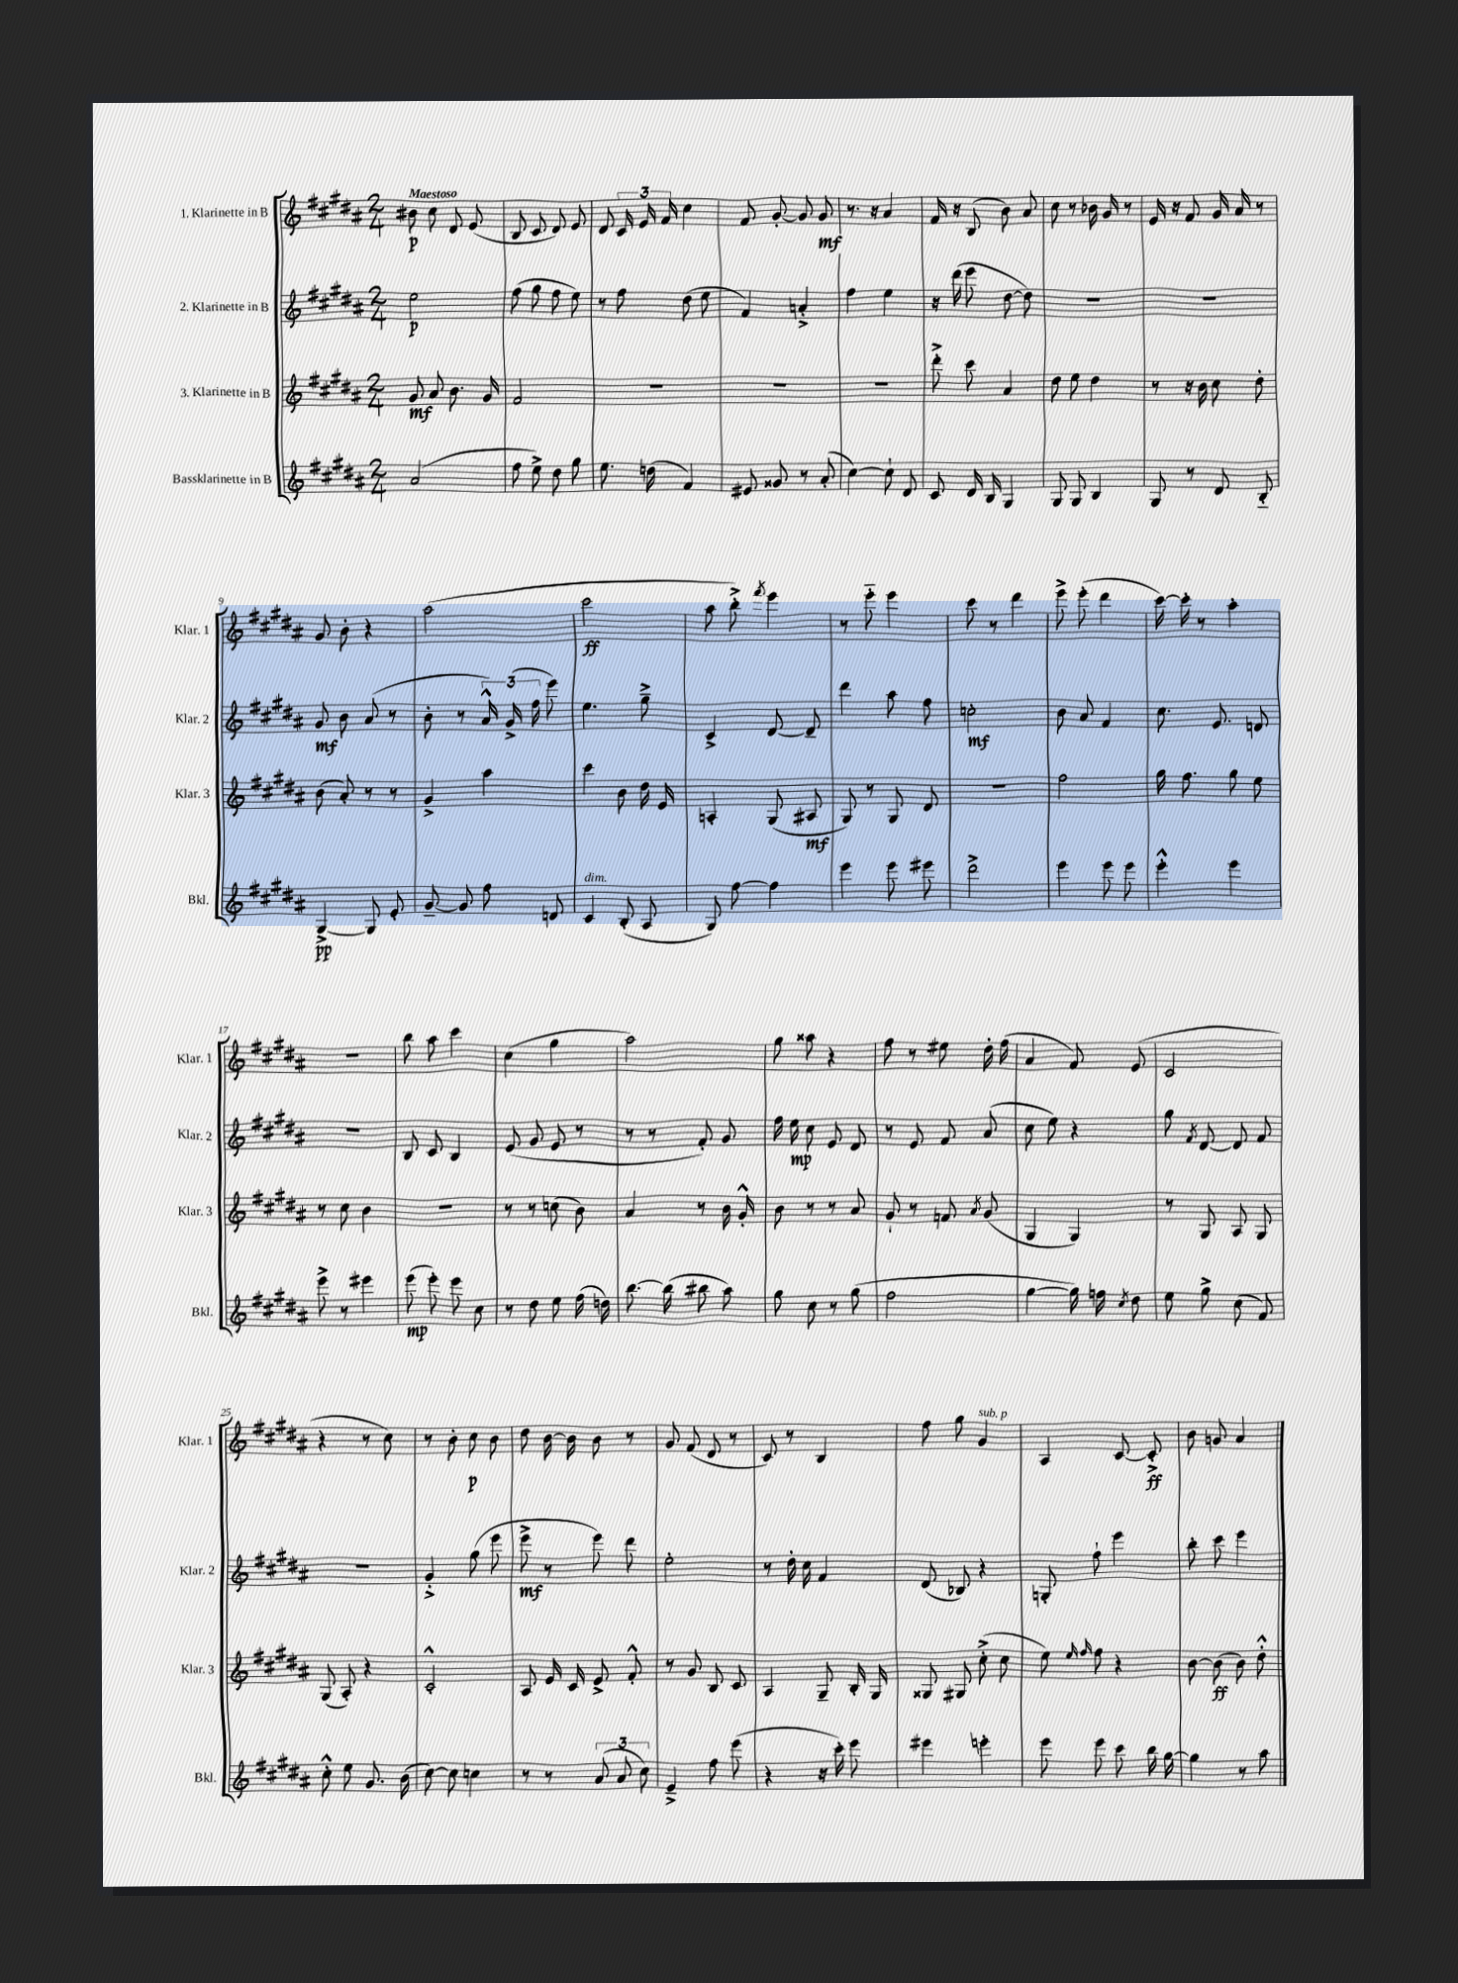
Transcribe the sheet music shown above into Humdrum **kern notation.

**kern	**kern	**kern	**kern
*staff4	*staff3	*staff2	*staff1
*clefG2	*clefG2	*clefG2	*clefG2
*k[f#c#g#d#a#]	*k[f#c#g#d#a#]	*k[f#c#g#d#a#]	*k[f#c#g#d#a#]
*M2/4	*M2/4	*M2/4	*M2/4
(2a#	8g#	2ee	8b#
.	8a#	.	8cc#
.	8.b	.	8d#
.	.	.	(8e
.	16g#	.	.
=	=	=	=
8ff#	2f#	(8ff#	8B
8ee^)	.	8gg#	8c#
8dd#	.	8ff#	8d#)
8gg#	.	8ee)	8e
=	=	=	=
8.ee	2r	8r	8d#
.	.	8ff#	24c#
.	.	.	24e
(16dd	.	.	.
.	.	.	24f#
4f#)	.	(8dd#	4cc#
.	.	8ee	.
=	=	=	=
8e#	2r	4f#)	8f#
8g##	.	.	[8g#'
8r	.	4a'^	8g#]
(8a#'	.	.	8g#
=	=	=	=
[4cc#)	2r	4ff#	8.r
.	.	.	16r
8cc#`]	.	4ee	4a#
8d#	.	.	.
=	=	=	=
8c#	8ddd#'^	16r	16f#
.	.	(16ddd#	16r
16d#	8ccc#	8eee	(8B
16B	.	.	.
4G#	4a#	[8dd#	8b)
.	.	8dd#])	8a#
=	=	=	=
8G#	8dd#	2r	8cc#
8G#	8ee	.	8r
4B	4dd#	.	16b-
.	.	.	16g#
.	.	.	8r
=	=	=	=
8G#	8r	2r	16e
.	.	.	16r
8r	16r	.	8f#
.	16b	.	.
8d#	8cc#	.	16g#
.	.	.	16a#
8B'~	8dd#'	.	8r
=	=	=	=
[4G#^	(8b	8g#	8g#
.	8a#')	8b	8b'
8G#]	8r	(8a#	4r
8e'	8r	8r	.
=	=	=	=
[8g#~	4g#^	8b'	(2aa#
8g#]	.	8r	.
8ff#	4aa#	24a#^^)	.
.	.	(24g#^	.
.	.	24ff#	.
8d	.	8eee)	.
=	=	=	=
4c#	4ccc#	4.ee	2ccc#
(8B'	8b	.	.
8A#	16dd#	8gg#~^	.
.	16e	.	.
=	=	=	=
8G#)	4A'	4c#^	8aa#
[8ff#	.	.	8bb'^)
.	.	.	8qfff#
4ff#]	(8G#	[8d#	4eee
.	8A#	8d#~]	.
=	=	=	=
4eee	8G#)	4ddd#	8r
.	8r	.	8eee'~
8eee	8G#	8aa#	4eee
8eee#	8d#	8ff#	.
=	=	=	=
2ddd#^	2r	2cc'	8ccc#
.	.	.	8r
.	.	.	4ddd#
=	=	=	=
4eee	2ff#	8b	8eee^
.	.	8a#	(8eee'
8eee	.	4f#	4ddd#
8eee	.	.	.
=	=	=	=
4eee'^^	16gg#	8.cc#	[16ccc#)
.	8.ff#	.	16ccc#']
.	.	.	8r
.	.	8.e	.
4eee	8gg#	.	4aa#'
.	8ee	8d	.
=	=	=	=
8eee^	8r	2r	2r
8r	8cc#	.	.
4eee#	4b	.	.
=	=	=	=
(8eee	2r	8B	8bb
8eee')	.	8c#	8aa#
8eee	.	4B	4ccc#
8cc#	.	.	.
=	=	=	=
8r	8r	(8e	(4cc#
8dd#	8r	8g#	.
8ee	(8cc	8e	4gg#
(16ff#	8b)	8r	.
16dd)	.	.	.
=	=	=	=
[8.bb	4a#	8r	2aa#)
.	.	8r	.
(16bb]	.	.	.
8bb#	8r	8f#')	.
8aa#)	16b	8g#	.
.	16g#'^^	.	.
=	=	=	=
8gg#	8b	16ff#	8gg#
.	.	16ee	.
8cc#	8r	8cc#	8aa##
8r	8r	8e	4r
(8gg#	8a#	8d#	.
=	=	=	=
2ff#	8g#`	8r	8ff#
.	8r	8e	8r
.	8f	8f#	8ee#
.	8qa#	.	.
.	(8g#	(8a#	16dd#'
.	.	.	(16ff#
=	=	=	=
[4gg#	4G#	8cc#	4a#
.	.	8ee)	.
16gg#])	4G#)	4r	8f#)
16ff	.	.	.
8qcc#	.	.	.
8dd#	.	.	(8e
=	=	=	=
8ee	8r	8gg#	2c#
.	.	8qf#	.
8gg#^	8G#	[8d#	.
(8cc#	8A#	8d#]	.
8f#)	8G#	8f#	.
=	=	=	=
8cc#'^^	(8G#	2r	4r
8ee	8A#')	.	.
8.g#	4r	.	8r
.	.	.	8cc#)
(16b	.	.	.
=	=	=	=
[8cc#)	2c#'^^	4g#'^	8r
8cc#]	.	.	8b'
4cc	.	(8gg#	8cc#
.	.	8eee	8b
=	=	=	=
8r	8A#	8eee^	8dd#
8r	16e	8r	[16b
.	16c#	.	16b]
(12a#	8e^	8eee)	8b
12a#	.	.	.
.	8f#'^^	8ddd#	8r
12cc#)	.	.	.
=	=	=	=
4e~^	8r	2ee'	8g#
.	8g#	.	(8f#
8ff#	8B	.	8d#
(8eee	8c#	.	8r
=	=	=	=
4r	4A#	8r	8c#)
.	.	16dd#'	8r
.	.	16cc#	.
16r	8G#~	4f#	4B
16ccc#')	.	.	.
8eee	16B'	.	.
.	16G#	.	.
=	=	=	=
4eee#	8G##	(8d#	8ff#
.	8G#	8B-)	8gg#
4eee'	(8cc#'^	4r	4g#
.	8cc#	.	.
=	=	=	=
8eee	8ee)	8G'	4A#
.	16qqee	.	.
.	16qqff#	.	.
8eee	8ff#	8ff#`	.
8ccc#	4r	4eee	[8c#
16bb	.	.	8c#'^]
[16gg#	.	.	.
=	=	=	=
4gg#]	[8b	8bb'	8b
.	(8b]	8ccc#	8g
8r	8b)	4eee	4a#
8aa#	8dd#'^^	.	.
==	==	==	==
*-	*-	*-	*-
